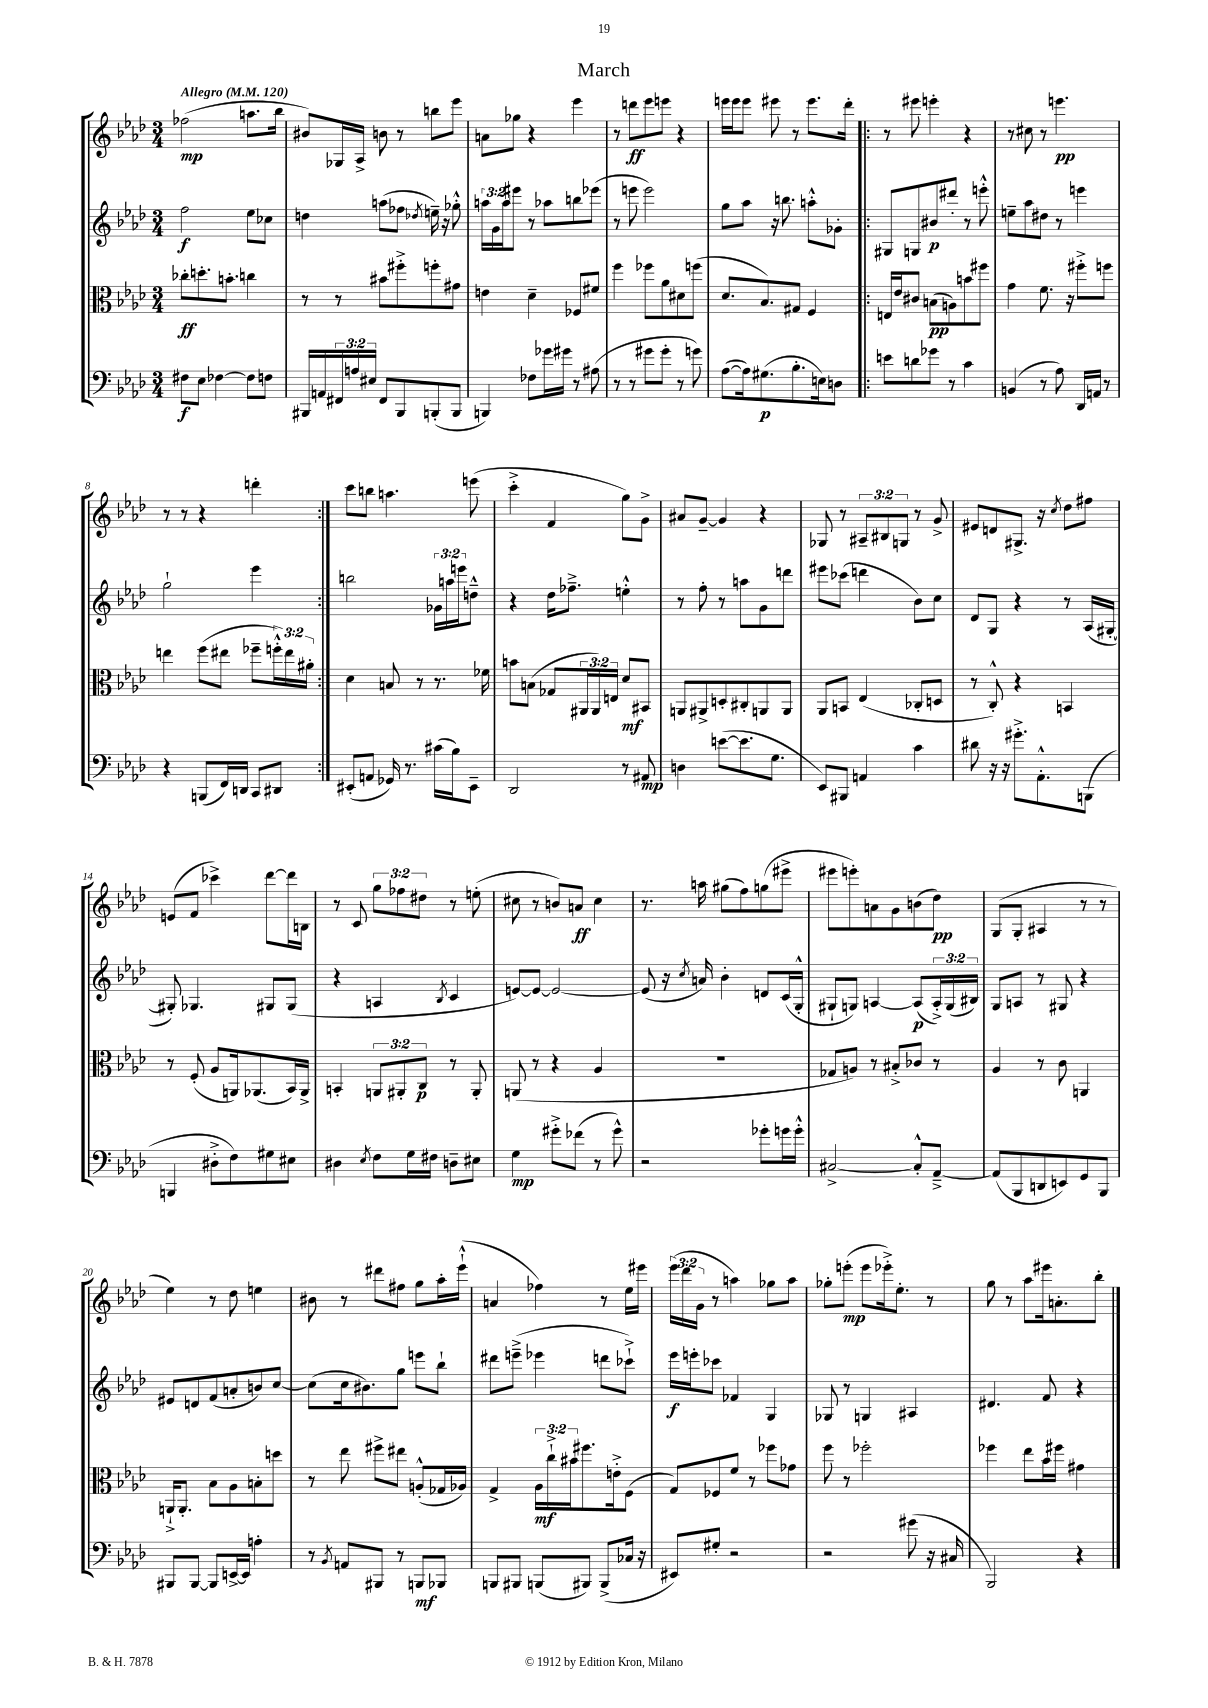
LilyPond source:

\header { title = "March" }
<<
\new StaffGroup <<
\new Staff = "s0" {
    \clef treble \key aes \major \numericTimeSignature \time 3/4 \override Staff.TupletNumber.text = #tuplet-number::calc-fraction-text \tempo "Allegro" 4 = 120
    fes''2\mp( a''8. bes''16 |
    bis'8) ges16 aes16-> b'8 r8 b''8 ees'''8 |
    a'8 ges''8 r4 ees'''4 |
    r8 d'''8\ff ees'''8 e'''8 r4 |
    e'''16 e'''16 e'''8 eis'''8 r8 eis'''8. des'''16-. |
    \repeat volta 2 { r8 eis'''8 e'''4-. r4 |
    r8 cis''8 r8 e'''4.\pp |
    r8 r8 r4 d'''4-. | }
    c'''8 b''8 a''4. e'''8( |
    c'''4-.-> f'4 g''8) g'8-> |
    ais'8 g'8~-- g'4 r4 |
    ges8 r8 \tuplet 3/2 { ais8-- bis8 g8 } r8 g'8-> |
    eis'8 d'8 gis8.-> r16 \acciaccatura { c''8 } des''8 fis''8 |
    e'8( f'8 ces'''4->) des'''8~ des'''16 b16 |
    r8 c'8 \tuplet 3/2 { g''8 fes''8 dis''8 } r8 e''8-.( |
    cis''8 r8 b'8) a'8\ff cis''4 |
    r8. a''16 gis''8( f''8) g''8( eis'''8-> |
    eis'''8 e'''8-.) a'8 g'8 b'8( des''8\pp) |
    g8( g8-. ais4 r8 r8 |
    ees''4) r8 des''8 e''4 |
    bis'8 r8 dis'''8 fis''8 g''8 aes''16-. ees'''16-!-^( |
    a'4 fes''4) r8 ees''16 eis'''16 |
    \tuplet 3/2 { ees'''16( des'''16 g'16 } r8 a''4) ges''8 a''8 |
    ges''8-. e'''8-.\mp( e'''8 ees'''16-.->) ees''8.-. r8 |
    g''8 r8 aes''8 eis'''16 a'8.-. bes''8-. \bar "|." |
}
\new Staff = "s1" {
    \clef treble \key aes \major \numericTimeSignature \time 3/4 \override Staff.TupletNumber.text = #tuplet-number::calc-fraction-text
    f''2\f ees''8 ces''8 |
    d''4 a''8( fes''8 \acciaccatura { des''8 } e''16--) r16 ges''8-.-^ |
    \tuplet 3/2 { a''16 g'16 a''16 } eis'''8 r8 aes''8 b''8 ees'''8( |
    r8 e'''8 e'''2) |
    g''8 aes''8 r16 b''8. a''8-.-^ ges'8-. |
    \repeat volta 2 { gis8 g8 bis'8\p dis'''8-. r8 e'''8-.-^ |
    e''8-- aes''8 dis''8 r8 e'''4 |
    g''2-! ees'''4 | }
    b''2 \tuplet 3/2 { ges'16 a''16 e'''16 } d''8---^ |
    r4 des''16 fes''8.---> e''4-.-^ |
    r8 f''8-. r8 a''8 g'8 d'''8 |
    eis'''8 ces'''8( d'''4 bes'8) c''8 |
    des'8 g8 r4 r8 aes16( gis16~-. |
    gis8-.) ges4. gis8 gis8( |
    r4 a4 \acciaccatura { bes8 } c'4 |
    e'8~) e'8~ e'2~ |
    e'8( r16 \acciaccatura { c''8 } a'16) bes'4-. d'8 c'16( g16-.-^ |
    gis8-! g8) a4~ a8\p( \tuplet 3/2 { a16-.->) g16( bis16) } |
    g8 a8 r8 gis8 r4 |
    eis'8 d'8 f'8( a'8-. b'8) c''8~ |
    c''8( c''16 bis'8.) g''8 e'''8 bes''8-! |
    dis'''8 e'''8--->( ees'''4 d'''8 ces'''8-!->) |
    ees'''16\f e'''16-. ces'''8 fes'4 g4 |
    ges8 r8 g4 ais4 |
    dis'4. f'8 r4 \bar "|." |
}
\new Staff = "s2" {
    \clef alto \key aes \major \numericTimeSignature \time 3/4 \override Staff.TupletNumber.text = #tuplet-number::calc-fraction-text
    ces''8-.\ff d''8.-. b'8.-. c''4 |
    r8 r8 bis'8 fis''8-.-> f''8-. gis'8 |
    e'4 des'4-- fes8 fis'8 |
    f''4 fes''8 aes'8 dis'8 f''8( |
    des'8. bes8.) gis8 f4 |
    \repeat volta 2 { e16 ees'16 cis'8 b8\pp( a8) b'8 fis''8 |
    g'4 f'8. r16 fis''8-.-> f''8 |
    e''4 f''8( eis''8 fes''8-- \tuplet 3/2 { f''16-.-^) eis''16 ais'16-. } | }
    des'4 b8 r8 r8. fes'16 |
    b'8 b8( ges8 \tuplet 3/2 { ais,16 ais,16) e16 } des'8\mf bis,8 |
    a,8 ais,8-> d8-. cis8-. a,8 a,8 |
    aes,8 b,8 ees4( ces8-. d8 |
    r8 c8-.-^) r4 b,4 |
    r8 f8-.( aes8 a,16) aes,8.( bes,16) aes,16-> |
    b,4-. \tuplet 3/2 { a,8 ais,8-. c8\p } r8 ais,8-. |
    a,8( r8 r4 aes4 |
    R2. |
    ges8 a8) r8 bis8-.-> ces'8 r8 |
    aes4 r8 c'8 a,4 |
    a,16-!-> a,8.-. bes8 aes8 b8-. d''8 |
    r8 ees''8 fis''8-> eis''8 a8-.-^( ges16 aes16) |
    g4-> \tuplet 3/2 { aes16\mf c''16-!-> bis'16 } fis''8. e'16-.-> f8( |
    g8) fes8 f'8 r8 fes''8 ges'8 |
    f''8 r8 fes''2-. |
    fes''4 ees''8 bes'16 fis''16 gis'4 \bar "|." |
}
\new Staff = "s3" {
    \clef bass \key aes \major \numericTimeSignature \time 3/4 \override Staff.TupletNumber.text = #tuplet-number::calc-fraction-text
    fis8\f ees8 fes4~ fes8 f8 |
    bis,,16 a,16 \tuplet 3/2 { fis,16 a16 eis16 } fis,8 bis,,8 b,,8-.( b,,8 |
    b,,4) fes8 ges'16 gis'16 r8 ais8( |
    r8 r8 gis'8 gis'8-. r8 g'8) |
    aes8~( aes16) gis8.\p( bes8.-. e16) d8 |
    \repeat volta 2 { e'8 d'8 ges'8 r8 c'4 |
    b,4( r8 aes8) des,16 a,16 r8 |
    r4 b,,8( f,16) d,16 c,8 dis,8 | }
    eis,8-.( a,8 ges,16) r8. cis'16( bes16) eis,8-- |
    des,2 r8 ais,8\mp |
    d4 e'8~( e'8. g8. |
    ees,8) bis,,8 a,4 c'4 |
    dis'8 r16 r16 gis'8.-.-> aes,8.-.-^ b,,8( |
    b,,4 dis8-.-> f8) gis8 eis8 |
    dis4 \acciaccatura { ees8 } f8 g16 fis16 d8-- eis8 |
    g4\mp gis'8-.-> fes'8( r8 gis'8-^) |
    r2 ges'8-. g'16 g'16-.-^ |
    cis2~-> cis8-.-^ aes,8~---> |
    aes,8( bes,,8 d,8 e,8) g,8 bes,,8 |
    bis,,8 bis,,8~ bis,,8 e,16~-> e,16 a4-. |
    r8 \acciaccatura { bes,8 } a,8 bis,,8 r8 b,,8\mf bes,,8 |
    b,,8 bis,,8 b,,8( bis,,8) bis,,8->( ces16 r16 |
    eis,8) gis8-. r2 |
    r2 gis'8( r16 cis16 |
    bes,,2) r4 \bar "|." |
}
>>
>>
